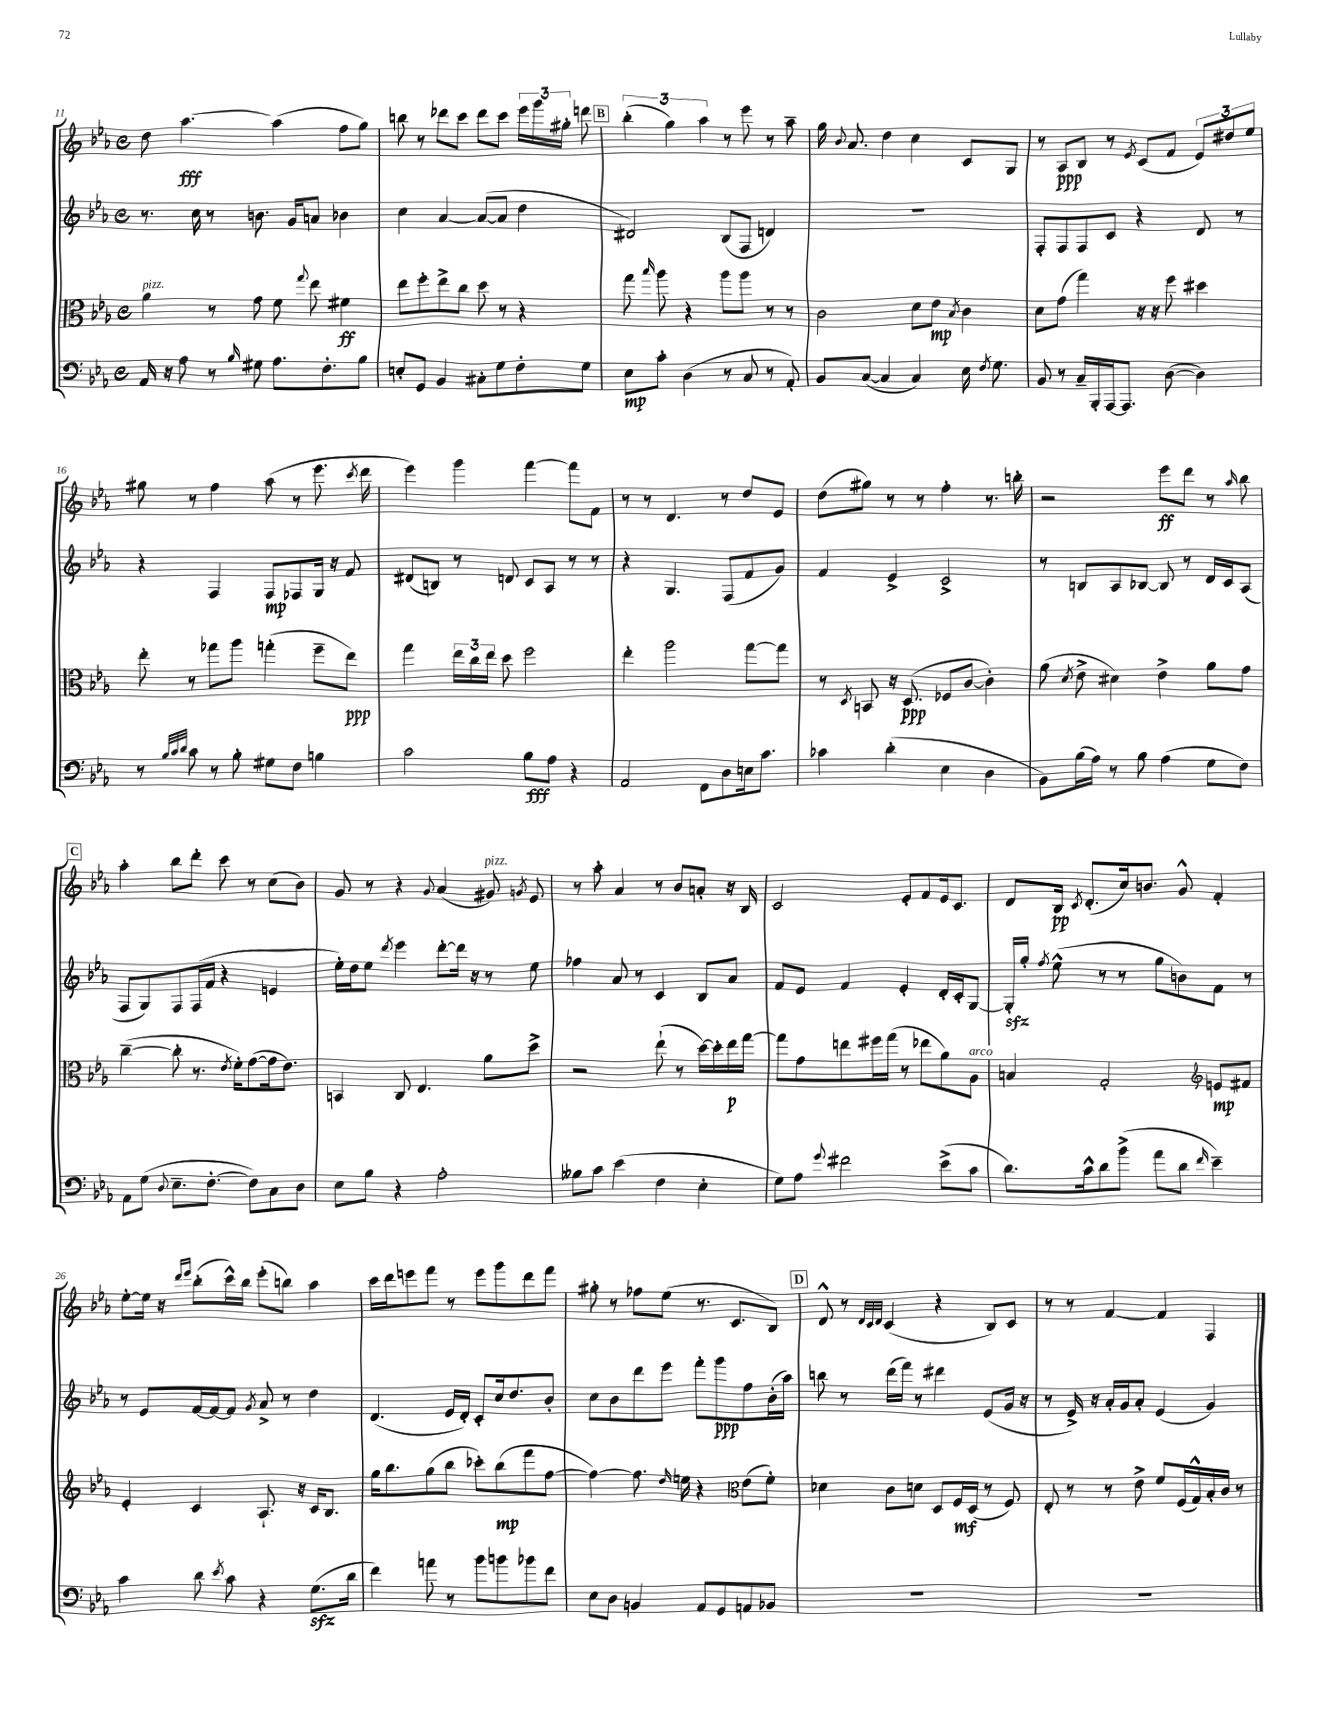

**kern	**kern	**kern	**kern
*staff4	*staff3	*staff2	*staff1
*clefF4	*clefC3	*clefG2	*clefG2
*k[b-e-a-]	*k[b-e-a-]	*k[b-e-a-]	*k[b-e-a-]
*M4/4	*M4/4	*M4/4	*M4/4
*met(c)	*met(c)	*met(c)	*met(c)
16AA-/	4a-\	8.r	8dd\
16r	.	.	.
8A-\	.	.	[4.aa-\
.	.	16cc\	.
8r	8r	8r	.
16qqB-/	.	.	.
8G#\	8g\	8.b\	.
8.A-\L	8f\	.	(4aa-\]
.	.	16g/LK	.
.	8qqgg/	.	.
.	8ee-\	8a/J	.
8.F'\	.	.	.
.	4f#\	4b-\	8ff\L
8B-\J	.	.	8gg\J)
=	=	=	=
8E'/L	8ee-\L	4cc\	8bb\
8GG/J	8ff'\	.	8r
4BB-/	8ee-^\	[4a-/	8ddd-\L
.	8cc\J	.	8ccc\J
8C#'\L	8dd\	(8a-/_L	8ddd-\L
8G\	8r	8a-/]J	8ccc\J
8F'\	4r	4dd\	24eee-\LL
.	.	.	24ggg\
.	.	.	24gg#'\JJ
8G\J	.	.	8ddd\
=	=	=	=
8E-\L	8gg\	2d#/)	(6bb-'\
.	16qqbb-/	.	.
8c'\J	8aa-\	.	.
.	.	.	6gg\)
(4D\	4r	.	.
.	.	.	6aa-\
8r	8aa-\L	(8B-/L	8r
8C/	8aa-\J	8F/J	8eee-\
8r	8r	4d/)	8r
8AA-'/)	8r	.	8aa-~\
=	=	=	=
8BB-/L	2c\	1r	16gg\
.	.	.	8qqb-/
.	.	.	8.a-/
([8C/J	.	.	.
4C/]	.	.	4dd\
4C/)	8d\L	.	4cc\
.	8e-\J	.	.
.	8qB-/	.	.
16E-\	4c\	.	8c/L
8qF/	.	.	.
8.G\	.	.	.
.	.	.	8G/J
=	=	=	=
8BB-/	8d\L	8F'/L	8r
8r	(8g\J	8F/	8A-/L
16C~/LL	4gg\)	8F/	8B-/J
16BBB-'/	.	.	.
[16AAA-/J	.	8c/J	8r
8.AAA-/]J	.	.	.
.	.	.	8qe-/
.	16r	4r	(8c/L
.	16r	.	.
([8D\	8ff\	.	8f/J
4D\])	4dd#\	8d/	12e-/L)
.	.	.	12dd#/
.	.	8r	.
.	.	.	12ee-/J
=	=	=	=
8r	8ee-'\	4r	8gg#\
32qqB-/LLL	.	.	.
32qqc/	.	.	.
32qqd/JJJ	.	.	.
8c\	8r	.	8r
8r	8gg-\L	4F/	4ff\
8B-'\	8aa-\J	.	.
8G#\L	(4gg'\	8F/L	(8aa-\
8F\J	.	8F-/	8r
4B\	8ff~\L	16G/Jk	8.eee-\
.	.	16r	.
.	8ee-\J)	8f/	.
.	.	.	8qccc/
.	.	.	16ddd\
=	=	=	=
2c\	4gg\	(8d#/L	4eee-\)
.	.	8B/J)	.
.	24ee-\LL	8r	4ggg\
.	24cc\	.	.
.	24ee-\JJ	.	.
.	8dd\	8d/	.
8B-\L	2ff\	8c/L	[4fff\
8A-\J	.	8A-/J	.
4r	.	8r	8fff\]L
.	.	8r	8f\J
=	=	=	=
2AA-/	4ee-'\	4r	8r
.	.	.	8r
.	2aa-\	4.G/	4.d/
8FF\L	.	.	.
8D\	.	(8F/L	8r
16E\k	[8gg\L	8f/	8dd/L
8.c\J	.	.	.
.	8gg\]J	8g/J)	8e-/J
=	=	=	=
4c-\	8r	4f/	(8dd\L
.	8qD/	.	.
.	8BB/	.	8gg#\J)
(4d'\	16r	4e-^/	8r
.	(8.D/	.	.
.	.	.	8r
4E-\	8F-/L	2c^/	4ff'\
.	[8c/J	.	.
4D\	4c'\])	.	8.r
.	.	.	16bb'\
=	=	=	=
8BB-\L)	(8a-\	8r	2r
.	8qd/	.	.
(16B-\L	8e-^\	8B/L	.
16A-\JJ)	.	.	.
8r	4d#\)	8A-/	.
8B-\	.	[8B-/J	.
(4A-\	4e-^\	8B-/]	8eee-\L
.	.	8r	8ddd\J
8G\L	8a-\L	16d/LL	8r
.	.	16c/J	.
.	.	.	16qqaa-/
8F\J)	8g\J	(8A-/J	8bb-\
=	=	=	=
8AA-\L	([4cc~\	8F/L	4aa-'\
(8G\J	.	8G/)	.
8qqD/	.	.	.
8.E-~\L	8cc'\]	8F/	8bb-\L
.	8.r	(16F/L	8ddd'\J
[8.F'\J	.	16f/JJ	.
.	.	4r	8ccc\
.	8qe-/	.	.
.	16f'\LK)	.	.
8F\]L)	([8g\	.	8r
8C\	16g\]k	4e/	(8cc\L
.	8.e-\J)	.	.
8D\J	.	.	8b-\J)
=	=	=	=
8E-\L	4BB/	16ee-'\LL)	8g/
.	.	16dd\J	.
8B-\J	.	8ee-\J	8r
.	.	8qddd/	.
4r	8C/	4eee-\	4r
.	4.E-/	.	.
.	.	.	8qqg/
2A-'\	.	[8ddd'\L	(4a-/
.	.	16ddd\]Jk	.
.	.	16r	.
.	8a-\L	8r	8g#/)
.	.	.	8qg/
.	8dd^\J	8ee-\	8e-/
=	=	=	=
8B--\L	2r	4ff-\	8r
8c\J	.	.	8aa-'\
(4e-\	.	8a-/	4a-/
.	.	8r	.
4F\	(8ee-`\	4c/	8r
.	8r	.	8b-/L
4E-'\	[16dd\LL)	8B-/L	8a'/J
.	16dd'\]	.	.
.	16ee-\	8a-/J	16r
.	[16gg\JJ	.	16B-/
=	=	=	=
8G\L)	8gg\]L	8f/L	2c/
8A-\J	8g\	8e-/J	.
8qqg/	.	.	.
2f#\	8ee\	4f/	.
.	16ff#\L	.	.
.	(16gg\JJ	.	.
.	8r	4e-'/	8e-'/L
.	8ee-\L	.	8f/
(8e-^\L	8a-\)	16d'/LL	16e-/k
.	.	16c'/J	8.c/J
8c\J	8A-\J	[8G/J	.
=	=	=	=
8.d\L)	4B/	16G'/]LL	8d/L
.	.	16gg'/JJ	.
.	.	8qff/	.
.	.	(8ee-^^\	16B-/Jk
.	.	.	8qc/
16c^^\k	.	.	(8.d'/L
8d\	2G'/	8r	.
(8b-^\J	.	8r	16cc/k)
.	.	.	8.b/J
8a-\L	.	8gg\L	.
8d\J	.	8b\)	8g^^/
*	*clefG2	*	*
16qqf/	.	.	.
4e-~\)	8e/L	8f\J	4f'/
.	8f#/J	8r	.
=	=	=	=
4c\	4e-'/	8r	[8ee-'\L
.	.	8e-/L	16ee-\]Jk
.	.	.	16r
.	.	.	16qqddd/LL
.	.	.	16qqeee-/JJ
8d\	4c/	[16f/L	(8bb-'\L
.	.	16f/_J	.
8qe-/	.	.	.
8c\	.	8f/]J	16ccc^^\L)
.	.	.	16bb-\JJ
.	.	8qg/	.
4r	8.A-`/	8a-^/	(8eee-'\L
.	.	8r	8bb\J)
.	16r	.	.
(8.G\L	16c/LK	4dd\	4aa-\
.	8.B-/J	.	.
16d\Jk	.	.	.
=	=	=	=
4f\)	16gg\LK	(4.d/	16ccc\LL
.	8.bb-\	.	16ddd\J
.	.	.	8eee\
8a\	(8gg\	.	8fff\J
8r	8bb-\J	16e-/LL	8r
.	.	16d'/JJ)	.
8b-\L	8ccc-'\L)	8c'/L	8eee\L
8b\	(8bb-\	16cc/k	8ggg\
.	.	8.dd/	.
8b-\	8fff\	.	8ddd\
8f\J	[8ff\J	8b-'/J	8fff\J
=	=	=	=
8E-\L	4ff\_)	8cc\L	8gg#'\
8D\J	.	8b-\	8r
4BB/	8.ff\]	8ddd\	8ff-\L
.	.	8eee-\J	(8ee-\J
.	16qqdd/	.	.
.	16ee\	.	.
8AA-/L	4r	8fff'\L	8.r
8GG/	.	8ggg\	.
.	.	.	8.c/L
*	*clefC3	*	*
8AA/	(8e-\L	8ff\	.
8BB-/J	8f'\J)	(16b-'\L	8B-/J)
.	.	16aa-\JJ)	.
=	=	=	=
1r	4d-\	8bb\	8d^^/
.	.	8r	8r
.	.	.	32qqd/LLL
.	.	.	32qqc/
.	.	.	32qqd/JJJ
.	8c\L	(16ddd\LL	(4c/
.	.	16fff\JJ)	.
.	8d\J	8r	.
.	8D/L	4ddd#\	4r
.	16F/L	.	.
.	(16D/JJ	.	.
.	8r	(8e-/L	8B-/L)
.	8F/)	16g/Jk	8c/J
.	.	16r	.
=	=	=	=
1r	8E-'/	8r	8r
.	8r	16e-^/)	8r
.	.	16r	.
.	8r	16a-'/LL	[4f/
.	.	16g/J	.
.	8e-^\	8a-'/J	.
.	8f/L	(4e-/	4f/]
.	(16F/L	.	.
.	16G^^/)	.	.
.	16B-'/	4g/)	4F/
.	16c/JJ	.	.
.	8r	.	.
==	==	==	==
*-	*-	*-	*-
